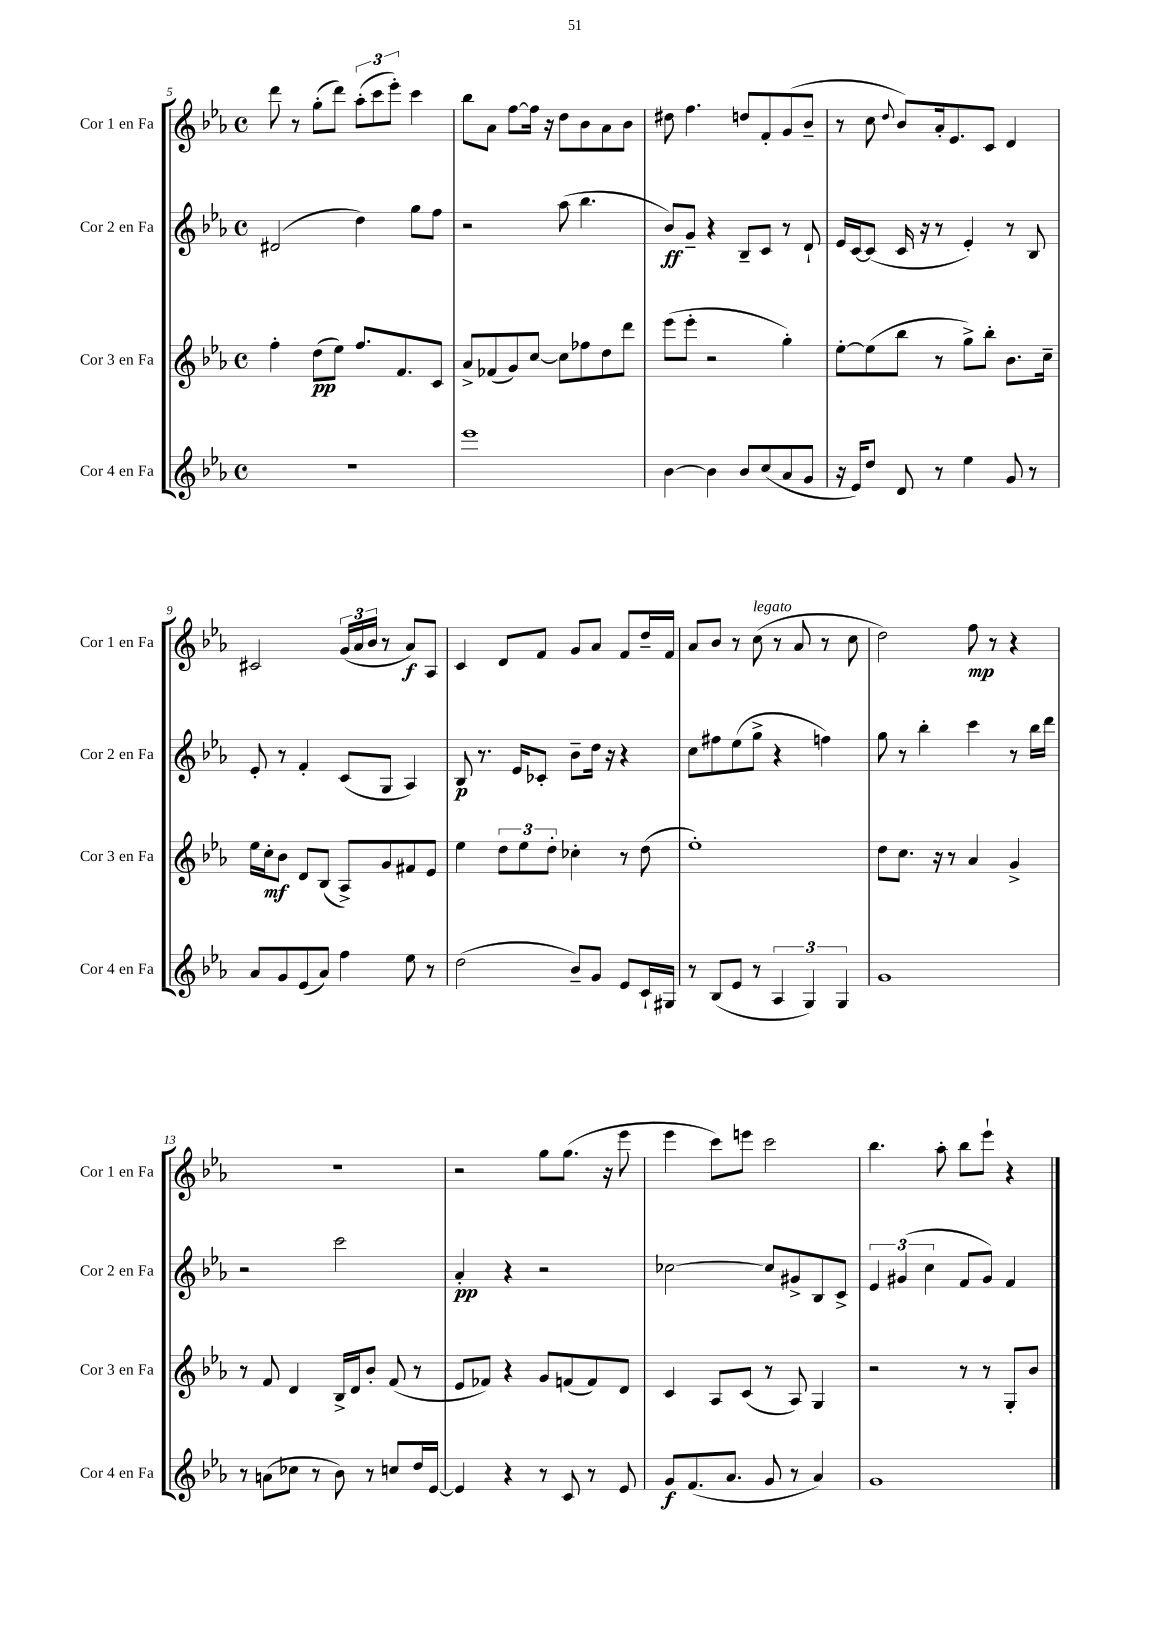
<<
\new StaffGroup <<
\new Staff = "s0" \with { instrumentName = "Cor 1 en Fa" shortInstrumentName = "Cor 1 en Fa" } {
    \clef treble \key ees \major \defaultTimeSignature \time 4/4
    d'''8 r8 g''8-.( d'''8) \tuplet 3/2 { aes''8-.( c'''8 ees'''8-.) } c'''4 |
    bes''8 aes'8 f''8~ f''16 r16 d''8 bes'8 aes'8 bes'8 |
    dis''8 f''4. d''8 f'8-. g'8( bes'8-- |
    r8 c''8 \appoggiatura { d''8 } bes'8) aes'16-. ees'8. c'8 d'4 |
    cis'2 \tuplet 3/2 { g'16( aes'16 bes'16 } r8 aes'8\f) aes8 |
    c'4 d'8 f'8 g'8 aes'8 f'8 d''16-- f'16 |
    aes'8 bes'8 r8 c''8^\markup { \italic "legato" }( r8 aes'8 r8 c''8 |
    d''2) f''8\mp r8 r4 |
    r1 |
    r2 g''8 g''8.( r16 ees'''8 |
    ees'''4 c'''8) e'''8 c'''2 |
    bes''4. aes''8-. bes''8 ees'''8-! r4 \bar "|." |
}
\new Staff = "s1" \with { instrumentName = "Cor 2 en Fa" shortInstrumentName = "Cor 2 en Fa" } {
    \clef treble \key ees \major \defaultTimeSignature \time 4/4
    dis'2( d''4) g''8 f''8 |
    r2 aes''8( bes''4. |
    bes'8\ff) g'8-- r4 bes8-- c'8 r8 d'8-! |
    ees'16 c'16~ c'8( c'16 r16 r8 ees'4-.) r8 bes8 |
    ees'8-. r8 f'4-. c'8( g8 aes4) |
    bes8\p r8. ees'16 ces'8-. bes'8-- d''16 r16 r4 |
    c''8 fis''8 ees''8( g''8-> r4 f''4) |
    g''8 r8 bes''4-. c'''4 r8 bes''16 d'''16 |
    r2 c'''2 |
    aes'4-.\pp r4 r2 |
    ces''2~ ces''8 gis'8-> bes8 c'8-> |
    \tuplet 3/2 { ees'4 gis'4( c''4 } f'8 gis'8) f'4 \bar "|." |
}
\new Staff = "s2" \with { instrumentName = "Cor 3 en Fa" shortInstrumentName = "Cor 3 en Fa" } {
    \clef treble \key ees \major \defaultTimeSignature \time 4/4
    f''4-. d''8\pp( ees''8) f''8. f'8. c'8 |
    aes'8-> fes'8( g'8) c''8~ c''8 fes''8 d''8 d'''8 |
    ees'''8( ees'''8-. r2 g''4-.) |
    ees''8~-. ees''8( bes''8 r8 g''8->) bes''8-. bes'8. c''16-- |
    ees''16 c''16-.\mf bes'8 d'8 bes8( aes8->) g'8 fis'8 ees'8 |
    ees''4 \tuplet 3/2 { d''8 ees''8 d''8-. } ces''4-. r8 d''8( |
    ees''1-.) |
    d''8 c''8. r16 r8 aes'4 g'4-> |
    r8 f'8 d'4 bes16-> d'16 bes'8-. f'8( r8 |
    ees'8 fes'8) r4 g'8 f'8( f'8) d'8 |
    c'4 aes8 c'8( r8 aes8) g4 |
    r2 r8 r8 g8-. bes'8 \bar "|." |
}
\new Staff = "s3" \with { instrumentName = "Cor 4 en Fa" shortInstrumentName = "Cor 4 en Fa" } {
    \clef treble \key ees \major \defaultTimeSignature \time 4/4
    R1 |
    ees'''1 |
    bes'4~ bes'4 bes'8 c''8( aes'8 g'8 |
    r16 ees'16) d''8 d'8 r8 ees''4 g'8 r8 |
    aes'8 g'8 ees'8( aes'8) f''4 ees''8 r8 |
    d''2( bes'8--) g'8 ees'8 c'16-! gis16 |
    r8 bes8( ees'8 r8 \tuplet 3/2 { aes4 g4) g4 } |
    g'1 |
    r8 a'8( ces''8 r8 bes'8) r8 c''8 d''16 ees'16~ |
    ees'4 r4 r8 c'8 r8 ees'8 |
    g'8\f f'8.( aes'8. g'8 r8 aes'4) |
    g'1 \bar "|." |
}
>>
>>
\layout { \context { \Score currentBarNumber = #5 } }
